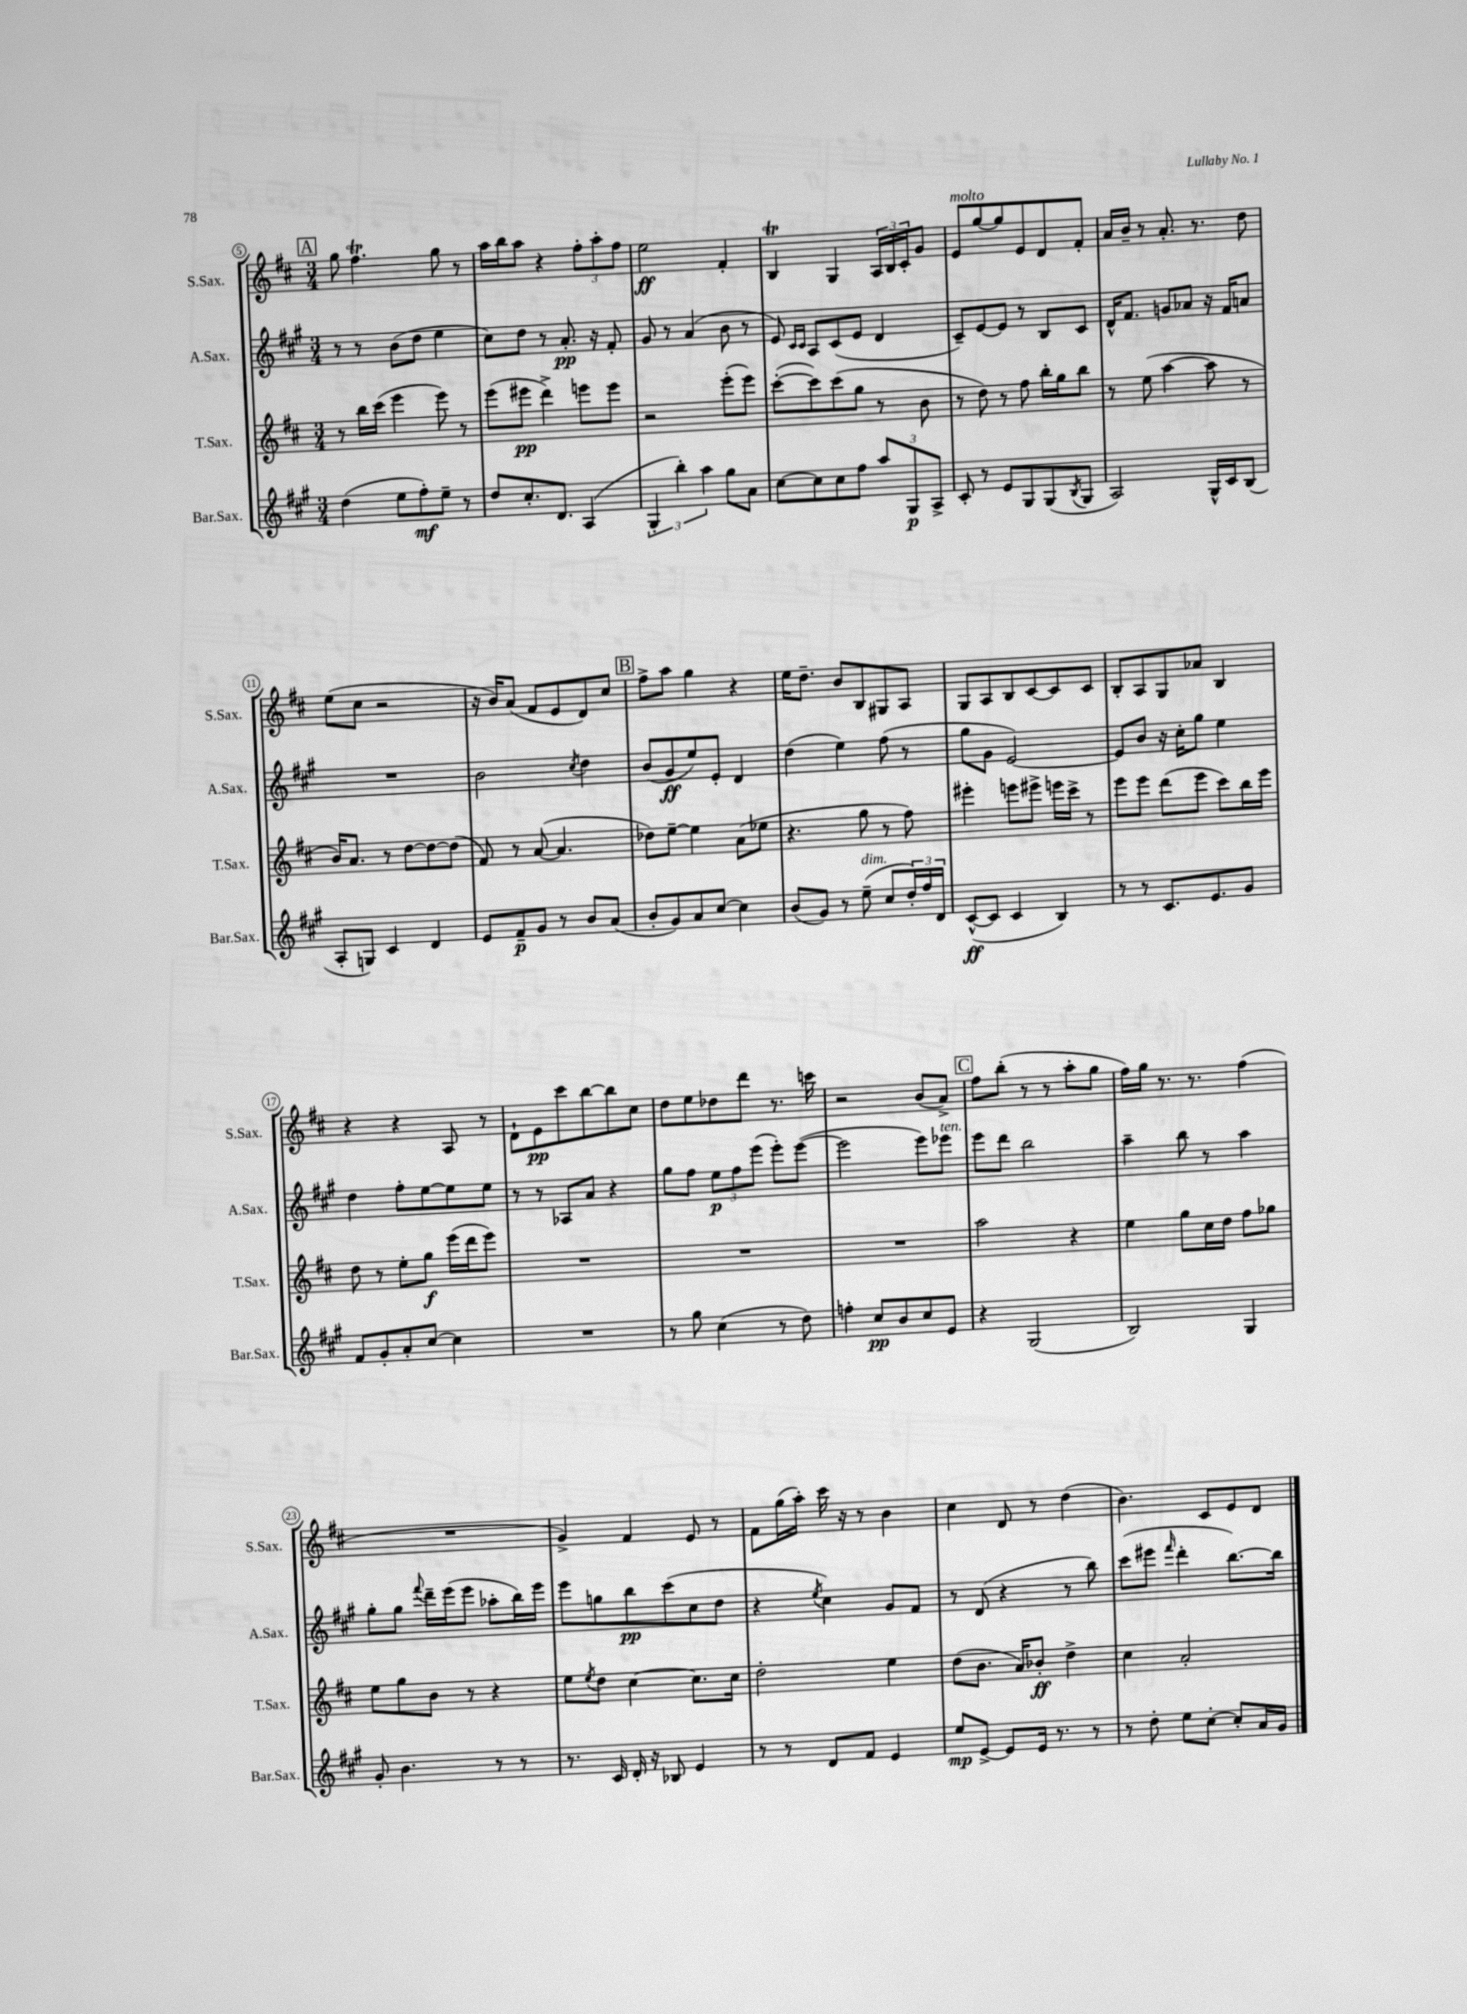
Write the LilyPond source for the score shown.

<<
\new StaffGroup <<
\new Staff = "s0" \with { instrumentName = "S.Sax." shortInstrumentName = "S.Sax." } {
    \clef treble \key d \major \numericTimeSignature \time 3/4
    \mark \markup { \box "A" } g''8 fis''4.\trill g''8 r8 |
    a''16 b''16 a''8 r4 \tuplet 3/2 { fis''8-. a''8-. fis''8 } |
    e''2\ff fis'4-. |
    b4\trill g4 \tuplet 3/2 { a16 b16 cis'16-. } g'8 |
    e'8^\markup { \italic "molto" } g''8~ g''8 e'8 d'8 fis'8-. |
    a'16 b'16-- r8 a'8.-. r8. d''8 |
    e''8( cis''8 r2 |
    r16 b'16) a'8( fis'8 e'8 d'8) cis''8 |
    \mark \markup { \box "B" } fis''8-> a''8 g''4 r4 |
    e''16 d''8.-- b'8 b8 gis8 a8 |
    g8 a8 b8 cis'8~ cis'8 cis'8 |
    b8-. a8 g8 aes'8 b4 |
    r4 r4 a8 r8 |
    d'8-! e'8\pp cis'''8 b''8~ b''8 cis''8 |
    d''8 e''8 des''8 d'''8 r8. c'''16 |
    r2 b'8( a'8->) |
    \mark \markup { \box "C" } fis''8 b''8-.( r8 r8 a''8-. g''8 |
    fis''16) g''16 r8. r8. fis''4( |
    R2. |
    g'4->) fis'4 e'8 r8 |
    fis'8 g''16( a''16-.) cis'''16 r16 r8 b'4 |
    cis''4 d'8 r8 d''4( |
    b'4.) cis'8 e'8 d'8 \bar "|." |
}
\new Staff = "s1" \with { instrumentName = "A.Sax." shortInstrumentName = "A.Sax." } {
    \clef treble \key a \major \numericTimeSignature \time 3/4
    \mark \markup { \box "A" } r8 r8 b'8( d''8 e''4 |
    cis''8) d''8 r8 a'8.-.\pp r16 fis'8-. |
    gis'8 r8 a'4( b'8 r8 |
    e'8) \grace { cis'16 cis'16 } a8 cis'8( e'8 d'4 |
    cis'8--) e'8~ e'8 r8 b8 cis'8 |
    d'16-^ fis'8. g'8 aes'8 r16 fis'16 a'8 |
    R2. |
    b'2 \acciaccatura { cis''8 } d''4 |
    \mark \markup { \box "B" } b'8( gis'8\ff e''8) e'8-. d'4 |
    d''4( e''4) fis''8( r8 |
    gis''8 gis'8 e'2~) |
    e'8 b'8 r16 cis''16-. gis''8 e''4 |
    d''4 fis''8-. e''8~ e''8 e''8 |
    r8 r8 aes8 a'8 r4 |
    gis''8 fis''8 \tuplet 3/2 { e''8\p fis''8 e'''8( } e'''8-.) e'''8~( |
    e'''2 e'''8) ees'''8^\markup { \italic "ten." } |
    \mark \markup { \box "C" } e'''8 d'''8 b''2 |
    a''4-- b''8 r8 a''4 |
    gis''8-. gis''8 \appoggiatura { fis'''8 } d'''16-- e'''16( e'''8 aes''8-. b''16) e'''16 |
    e'''8 g''8 b''8\pp cis'''8( cis''8 d''8 |
    r4 \acciaccatura { e''8 } cis''4) gis'8 fis'8 |
    r8 d'8( r4 r8 b''8) |
    cis'''8( eis'''8 \grace { fis'''16 } d'''4-. b''8.~) b''16 \bar "|." |
}
\new Staff = "s2" \with { instrumentName = "T.Sax." shortInstrumentName = "T.Sax." } {
    \clef treble \key d \major \numericTimeSignature \time 3/4
    \mark \markup { \box "A" } r8 b''16 cis'''16( e'''4 e'''8) r8 |
    e'''8( eis'''8\pp d'''4->) e'''8 e'''8 |
    r2 e'''8-.( e'''8) |
    cis'''8~-.( cis'''8) cis'''8( g''8 r8 b'8 |
    r8 d''8) r8 fis''8 b''16-. g''16 b''8 |
    r8 e''8( a''4~ a''8 r8 |
    b'16) a'8. r8 d''8~ d''8~ d''8( |
    fis'8) r8 a'8~( a'4. |
    \mark \markup { \box "B" } des''8) e''8~-- e''4 a'8( ees''8 |
    r4. g''8 r8 fis''8) |
    eis'''4-. e'''8 eis'''8-> e'''16 cis'''16-> r8 |
    e'''8 e'''8 d'''8( e'''8 cis'''8) b''16 e'''16 |
    d''8 r8 e''8-. g''8\f e'''16( d'''16 e'''8) |
    R2. |
    R2. |
    R2. |
    \mark \markup { \box "C" } a''2 r4 |
    e''4 g''8 cis''16 d''16 fis''8 ges''8 |
    e''8 g''8 b'8 r8 r4 |
    e''8 \acciaccatura { e''8 } d''8 cis''4~ cis''8. cis''16 |
    d''2-. e''4 |
    d''8( b'8. a'16) bes'8-.\ff d''4-> |
    cis''4 a'2-. \bar "|." |
}
\new Staff = "s3" \with { instrumentName = "Bar.Sax." shortInstrumentName = "Bar.Sax." } {
    \clef treble \key a \major \numericTimeSignature \time 3/4
    \mark \markup { \box "A" } d''4( e''8 fis''8-.\mf) e''8-- r8 |
    d''8 cis''8.-. d'8. a4( |
    \tuplet 3/2 { gis4-. b''4-.) a''4 } gis''8 a'8 |
    cis''8~ cis''8 cis''8 fis''8 \tuplet 3/2 { a''8 gis8\p a8-> } |
    cis'8-. r8 e'8 gis8 gis8( \acciaccatura { b8 } gis8 |
    a2) gis16-^ cis'16 b8( |
    a8-. g8) cis'4 d'4 |
    e'8 fis'8--\p gis'8 r8 b'8 a'8( |
    \mark \markup { \box "B" } b'8-. gis'8) a'8 cis''8~ cis''4 |
    b'8( gis'8) r8 e''8--^\markup { \italic "dim." }( cis''8 \tuplet 3/2 { d''16-.) fis''16 d'16 } |
    cis'8~-^\ff( cis'8 cis'4 b4) |
    r8 r8 cis'8. e'8. gis'8 |
    fis'8 gis'8-. a'8-. cis''8~ cis''4 |
    R2. |
    r8 gis''8 cis''4( r8 d''8) |
    f''4-. cis''8\pp b'8 cis''8 e'8 |
    \mark \markup { \box "C" } r4 gis2( |
    b2) gis4 |
    gis'8-. b'4. r8 r8 |
    r8. cis'16 d'16-. r16 bes8 e'4 |
    r8 r8 d'8 fis'8 e'4 |
    e''8\mp e'8~-> e'8 e'16 r8. r8 |
    r8 d''8-. e''8 cis''8~-. cis''8-. a'16 gis'16 \bar "|." |
}
>>
>>
\layout { \context { \Score currentBarNumber = #5 \override BarNumber.stencil = #(make-stencil-circler 0.1 0.3 ly:text-interface::print) } }
